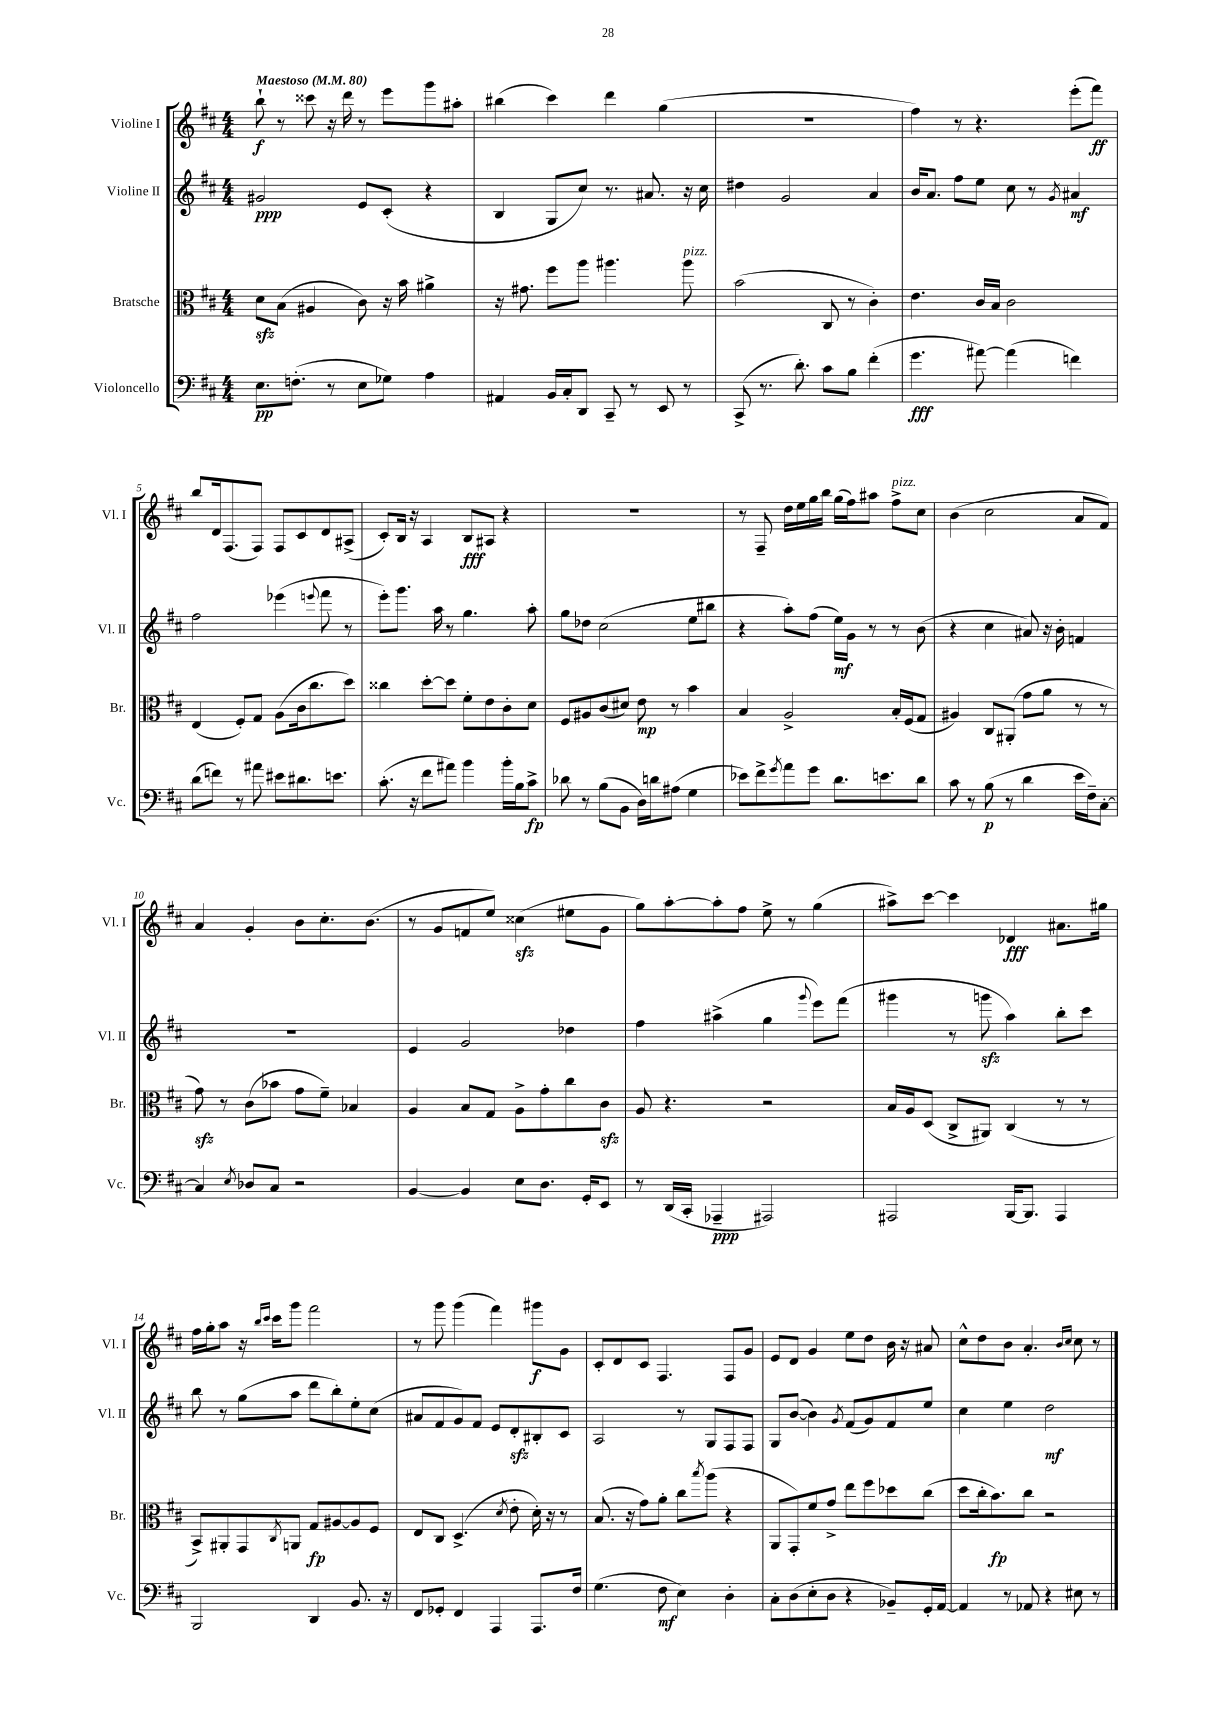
<<
\new StaffGroup <<
\new Staff = "s0" \with { instrumentName = "Violine I" shortInstrumentName = "Vl. I" } {
    \clef treble \key d \major \numericTimeSignature \time 4/4 \tempo "Maestoso" 4 = 80
    b''8-!\f r8 cisis'''8 r16 d'''16 r8 e'''8 g'''8 ais''8-. |
    bis''4( cis'''4) d'''4 g''4( |
    R1 |
    fis''4) r8 r4. e'''8-.( fis'''8\ff) |
    b''8 d'16 fis8.( fis8) fis8 cis'8 d'8 ais8->( |
    cis'8-.) b16 r16 a4 b8\fff ais8 r4 |
    R1 |
    r8 fis8-- d''16 e''16 g''16 b''16 g''16( fis''16) ais''8 fis''8->^\markup { \italic "pizz." } cis''8 |
    b'4( cis''2 a'8 fis'8) |
    a'4 g'4-. b'8 cis''8.-. b'8.( |
    r8 g'8 f'8 e''8) cisis''4\sfz( eis''8 g'8 |
    g''8) a''8~-. a''8-. fis''8 e''8-> r8 g''4( |
    ais''8->) cis'''8~ cis'''4 des'4\fff ais'8. gis''16 |
    fis''16 g''16-. a''8 r16 \grace { b''16 cis'''16 } cis'''16 g'''8 fis'''2 |
    r8 g'''8 g'''4( fis'''4) gis'''8\f g'8 |
    cis'8-. d'8 cis'8 fis4. fis8 g'8 |
    e'8 d'8 g'4 e''8 d''8 b'16 r16 ais'8 |
    cis''8-^ d''8 b'8 a'4.-. \grace { b'16 cis''16 } cis''8 r8 \bar "|." |
}
\new Staff = "s1" \with { instrumentName = "Violine II" shortInstrumentName = "Vl. II" } {
    \clef treble \key d \major \numericTimeSignature \time 4/4
    gis'2\ppp e'8 cis'8-.( r4 |
    b4 g8 cis''8) r8. ais'8. r16 cis''16 |
    dis''4 g'2 a'4 |
    b'16 a'8. fis''8 e''8 cis''8 r8 \acciaccatura { g'8 } ais'4\mf |
    fis''2 ees'''4( \appoggiatura { e'''8 } fis'''8 r8 |
    e'''8-.) g'''8. a''16 r8 g''4. a''8-. |
    g''8 des''8 cis''2( e''8 bis''8 |
    r4 a''8-.) fis''8( e''16\mf) g'16 r8 r8 b'8( |
    r4 cis''4 ais'8) r16 b'16-. f'4 |
    R1 |
    e'4 g'2 des''4 |
    fis''4 ais''4->( g''4 \appoggiatura { g'''8 } e'''8) fis'''8( |
    gis'''4 r8 g'''8\sfz a''4) b''8-. cis'''8 |
    b''8 r8 g''8( a''8 d'''8 b''8-.) e''8-. cis''8( |
    ais'8 fis'8 g'8) fis'8 e'8 d'8-.\sfz bis8-. cis'8 |
    a2 r8 g8 fis8 fis8 |
    g8 b'8~( b'4) \acciaccatura { g'8 } fis'8( g'8) fis'8 e''8 |
    cis''4 e''4 d''2\mf \bar "|." |
}
\new Staff = "s2" \with { instrumentName = "Bratsche" shortInstrumentName = "Br." } {
    \clef alto \key d \major \numericTimeSignature \time 4/4
    d'8\sfz b8( ais4 cis'8) r16 b'16 ais'4-> |
    r16 gis'8. fis''8 a''8 ais''4. ais''8^\markup { \italic "pizz." } |
    b'2( cis8 r8 cis'4-.) |
    e'4. cis'16 b16 cis'2 |
    e4( fis8-.) g8 a8( cis'16 cis''8. d''8) |
    cisis''4 d''8~-. d''8 fis'8-. e'8 cis'8-. d'8 |
    fis8 ais8 cis'8( dis'8) e'8\mp r8 b'4 |
    b4 a2-> b16-. fis16( g8 |
    ais4) cis8 ais,8-.( g'8 a'8 r8 r8 |
    g'8\sfz) r8 cis'8( bes'8 g'8 fis'8--) bes4 |
    a4 b8 g8 a8-> g'8-. cis''8 cis'8\sfz |
    a8 r4. r2 |
    b16 a16 d8( cis8-> ais,8) cis4( r8 r8 |
    b,8->) ais,8-. g,8 \acciaccatura { cis8 } a,8 g8\fp ais8~ ais8 fis8 |
    e8 cis8 d4.->( \acciaccatura { d'8 } e'8-. d'16-.) r16 r8 |
    b8.( r16 g'8) a'8-. cis''8 \acciaccatura { b''8 } a''8( r4 |
    a,8 g,8-.) fis'8 g'8-> e''8 fis''8 des''8 cis''8( |
    d''8 cis''16-. b'8.\fp) cis''8 r2 \bar "|." |
}
\new Staff = "s3" \with { instrumentName = "Violoncello" shortInstrumentName = "Vc." } {
    \clef bass \key d \major \numericTimeSignature \time 4/4
    e8.\pp f8.-.( r8 e8 ges8) a4 |
    ais,4 b,16 cis16-. d,8 cis,8-- r8 e,8 r8 |
    cis,8->( r8. d'8.-.) cis'8 b8 fis'4-.( |
    g'4.\fff ais'8~) ais'4( f'4) |
    d'8( f'8) r8 ais'8 eis'8 dis'8. e'8. |
    cis'8.-.( r16 fis'8 ais'8) b'4 b'16-. b16 cis'8->\fp |
    des'8 r8 b8( b,8 d16) d'16 ais8( g4 |
    ees'8) fis'8-> \acciaccatura { g'8 } a'8 g'8 d'8. e'8. d'8 |
    cis'8 r8 b8\p( r8 d'4 e'16 fis16--) cis8~-. |
    cis4 \acciaccatura { e8 } des8 cis8 r2 |
    b,4~ b,4 e8 d8. g,16-. e,8 |
    r8 d,16( cis,16-. aes,,4--\ppp ais,,2) |
    ais,,2 b,,16~ b,,8. ais,,4 |
    b,,2 d,4 b,8. r16 |
    fis,8 ges,8-. fis,4 a,,4 a,,8. fis16 |
    g4.( fis8\mf e4) d4-. |
    cis8-. d8( e8-. d8 r4 bes,8--) g,16-. a,16~ |
    a,4 r8 aes,8 r4 eis8 r8 \bar "|." |
}
>>
>>
